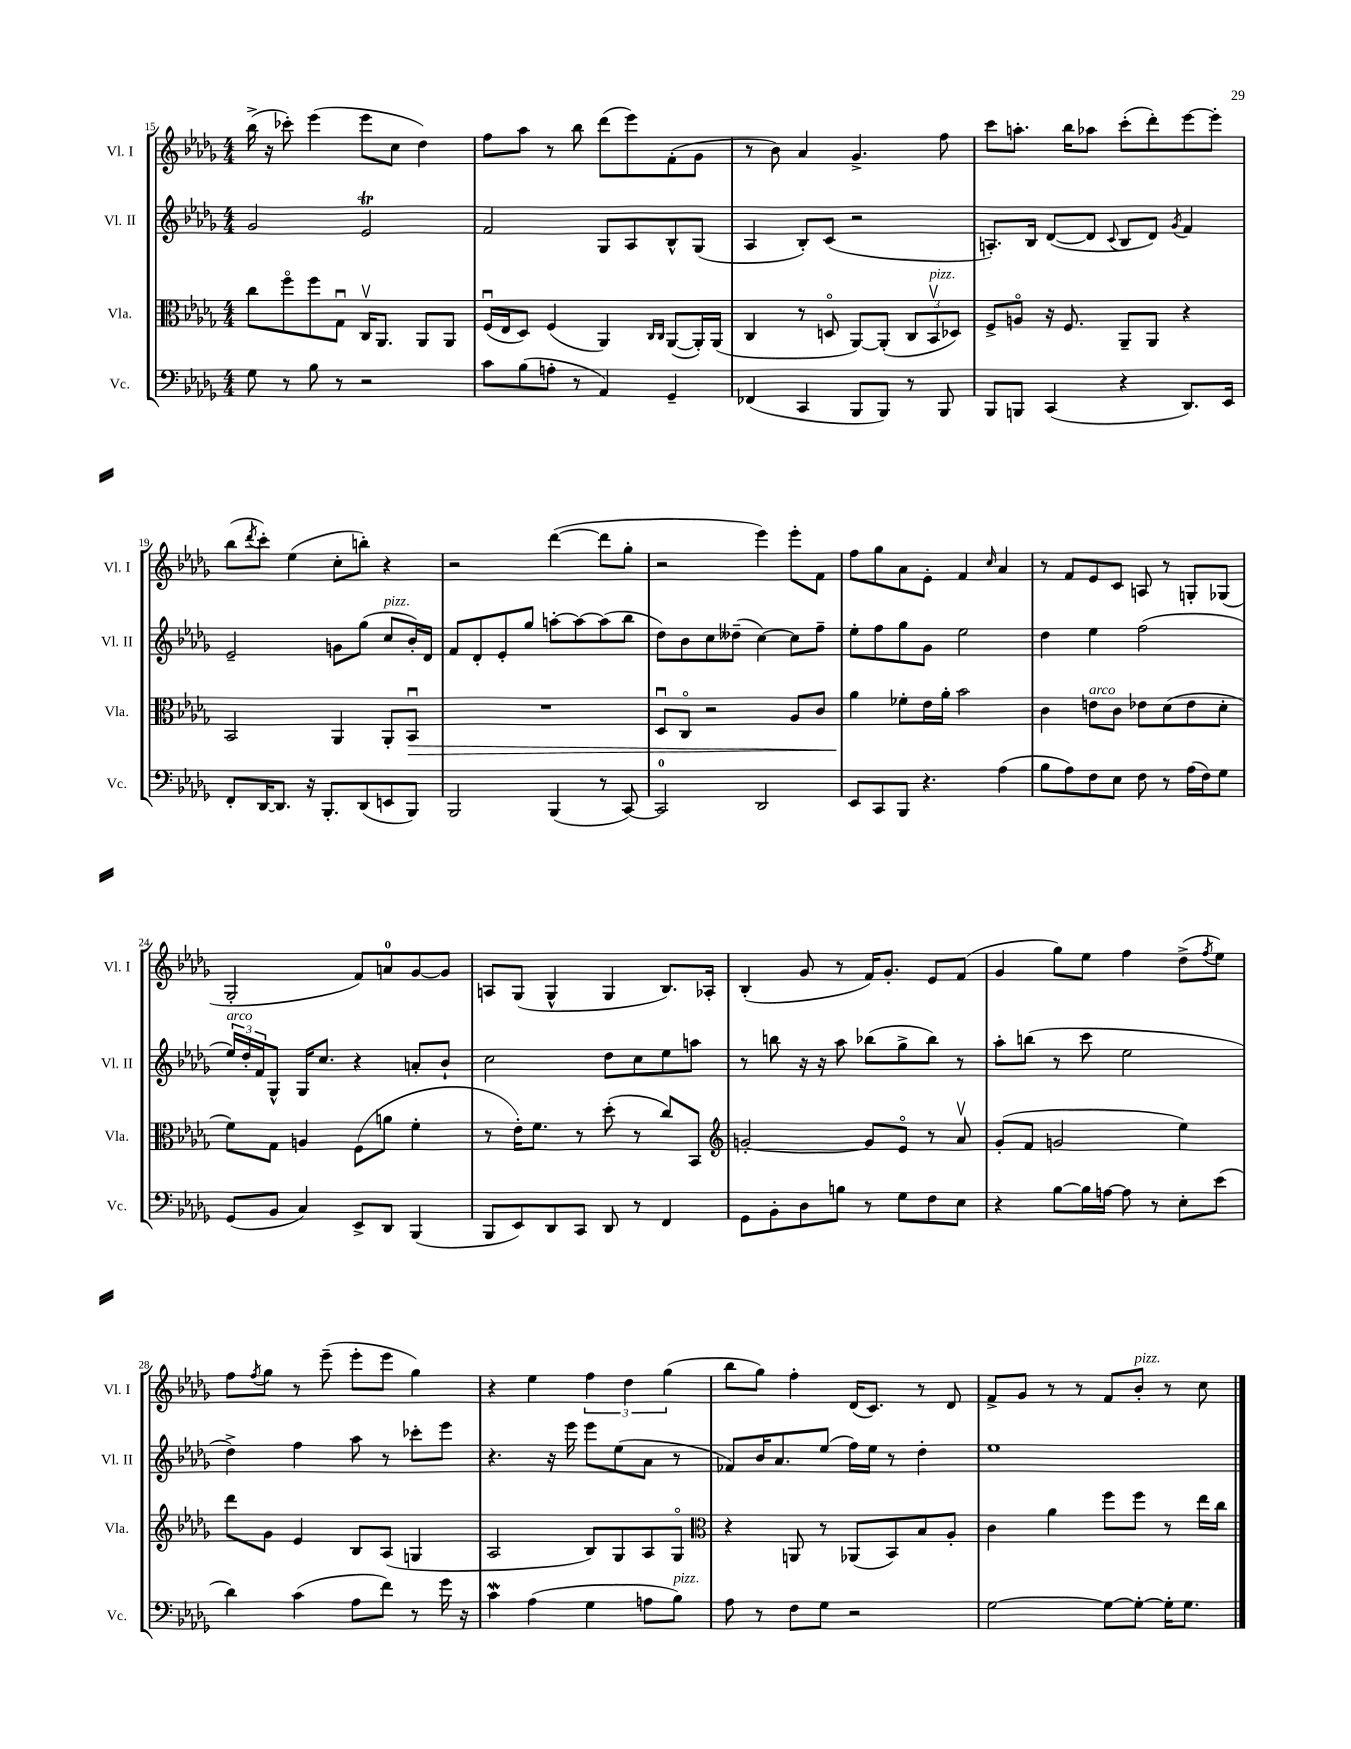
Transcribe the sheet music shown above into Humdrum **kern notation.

**kern	**kern	**kern	**kern
*staff4	*staff3	*staff2	*staff1
*clefF4	*clefC3	*clefG2	*clefG2
*k[b-e-a-d-g-]	*k[b-e-a-d-g-]	*k[b-e-a-d-g-]	*k[b-e-a-d-g-]
*M4/4	*M4/4	*M4/4	*M4/4
8G-	8cc	2g-	(16bb-^
.	.	.	16r
8r	8ffo	.	8ccc-')
8B-	8ff	.	(4eee-
8r	8G-u	.	.
2r	16Cv	2e-	8eee-
.	8.AA-	.	.
.	.	.	8cc
.	8AA-	.	4dd-)
.	8AA-	.	.
=	=	=	=
8c	(16Fu	2f	8ff
.	16E-	.	.
(8B-	8D-)	.	8aa-
8A'	(4F	.	8r
8r	.	.	8bb-
4AA-)	4AA-)	8G-	(8ddd-
.	.	8A-	8eee-)
.	16qqC	.	.
.	16qqC	.	.
4GG-~	([8AA-	8B-^^	(8f'
.	16AA-'])	(8G-	8g-
.	(16AA-	.	.
=	=	=	=
(4FF-	4C	4A-	8r
.	.	.	8b-)
4CC	8r	8B-')	4a-
.	8Do	(8c	.
8BBB-	[8AA-)	2r	4.g-^
8BBB-)	(8AA-']	.	.
8r	12C	.	.
.	12BB-v	.	.
8BBB-	.	.	8ff
.	12D-)	.	.
=	=	=	=
8BBB-	8F^	8.A')	8ccc
8BBB	8Ao	.	8.aa'
.	.	16B-	.
(4CC	16r	([8d-	.
.	8.F	.	16bb-
.	.	8d-]	8aa-
.	.	8qqc	.
4r	8AA-~	8B-	(8ccc'
.	8AA-	8d-)	8ddd-')
.	.	8qg-	.
8.DD-)	4r	4f	[8eee-
.	.	.	8eee-']
16EE-	.	.	.
=	=	=	=
8FF'	2BB-	2e-~	(8bb-
.	.	.	8qddd-
[16DD-	.	.	8ccc')
8.DD-]	.	.	.
.	.	.	(4ee-
16r	.	.	.
8.BBB-'	.	.	.
.	4AA-	8g	8cc'
(8DD-	.	(8gg-	8bb')
8EE	8AA-'	8cc	4r
8BBB-)	8BB-u	16b-')	.
.	.	16d-	.
=	=	=	=
2BBB-	1r	8f	2r
.	.	8d-'	.
.	.	8e-'	.
.	.	8gg-	.
(4BBB-	.	[8aa'	([4ddd-
.	.	8aa_	.
8r	.	(8aa]	8ddd-]
[8CC)	.	8bb-	8gg-'
=	=	=	=
2CC]	8D-u	8dd-)	2r
.	8Co	8b-	.
.	2r	8cc	.
.	.	(8dd--~	.
2DD-	.	[4cc)	4eee-)
.	8A-	8cc]	8eee-'
.	8c	8ff~	8f
=	=	=	=
8EE-	4a-	8ee-'	8ff
8CC	.	8ff	8gg-
8BBB-	8f-'	8gg-	8a-
4.r	16e-	8g-	8e-'
.	16a-'	.	.
.	2b-	2ee-	4f
.	.	.	16qqcc
(4A-	.	.	4a-
=	=	=	=
8B-	4c	4dd-	8r
8A-)	.	.	8f
8F	8e	4ee-	8e-
8E-	8c	.	8c
8F	8e-	(2ff	8A
8r	(8d-	.	8r
(16A-	8e-	.	8G'
16F)	.	.	.
8G-	8d-'	.	(8G-
=	=	=	=
(8GG-	8f)	24ee-)	2G-'
.	.	24dd-'	.
.	.	24f	.
8BB-	8G-	8G-^^	.
4C)	4A	16G-	.
.	.	8.cc	.
8EE-^	(8F	4r	8f)
8DD-	8a	.	8a
(4BBB-	4f'	8a'	[8g-
.	.	8b-`	8g-]
=	=	=	=
8BBB-	8r	2cc	8A
8EE-)	16e-')	.	(8G-
.	8.f	.	.
8DD-	.	.	4G-^^
8CC	8r	.	.
8DD-	(8dd-'	8dd-	4G-
8r	8r	8cc	.
4FF	8cc)	8ee-	8.B-)
.	8BB-	8aa	.
.	.	.	16A-'
=	=	=	=
*	*clefG2	*	*
8GG-	[2g'	8r	(4B-'
8BB-'	.	8bb	.
8D-	.	16r	8g-
.	.	16r	.
8B	.	8aa-	8r
8r	8g]	(8bb-	16f)
.	.	.	8.g-'
8G-	8e-o	8gg-^	.
8F	8r	8bb-)	8e-
8E-	8a-v	8r	(8f
=	=	=	=
4r	(8g-'	8aa-'	4g-
.	8f	(8bb	.
[8B-	2g	8r	8gg-)
16B-]	.	8ccc	8ee-
[16A	.	.	.
8A]	.	2ee-	4ff
8r	.	.	.
8E-'	4ee-)	.	(8dd-^
.	.	.	8qff
(8e-	.	.	8ee-)
=	=	=	=
4d-)	8ddd-	4dd-^)	8ff
.	.	.	8qff
.	8g-	.	8gg-
(4c	4e-	4ff	8r
.	.	.	(8eee-~
8A-	8B-	8aa-	8eee-'
8f)	(8A-	8r	8eee-
8r	4G	8ccc-'	4gg-)
16g-	.	8eee-	.
16r	.	.	.
=	=	=	=
4c	2A-	4.r	4r
(4A-	.	.	4ee-
.	.	16r	.
.	.	16eee-	.
4G-	8B-)	8eee-	6ff
.	8G-	(8ee-	.
.	.	.	6dd-
8A	8A-	8a-	.
.	.	.	(6gg-
8B-)	8G-o	8r	.
=	=	=	=
*	*clefC3	*	*
8A-	4r	8f-)	8bb-
8r	.	16b-	8gg-)
.	.	8.a-	.
8F	8AA	.	4ff'
8G-	8r	(8ee-	.
2r	(8AA-	16ff)	(16d-
.	.	16ee-	8.c)
.	8BB-)	8r	.
.	8B-	4dd-'	8r
.	8A-'	.	8d-
=	=	=	=
[2G-	4c	1ee-	8f^
.	.	.	8g-
.	4a-	.	8r
.	.	.	8r
8G-_	8ff	.	8f
8G-'_	8ff	.	8b-'
16G-']	8r	.	8r
8.G-	.	.	.
.	16ee-	.	8cc
.	16cc	.	.
==	==	==	==
*-	*-	*-	*-
